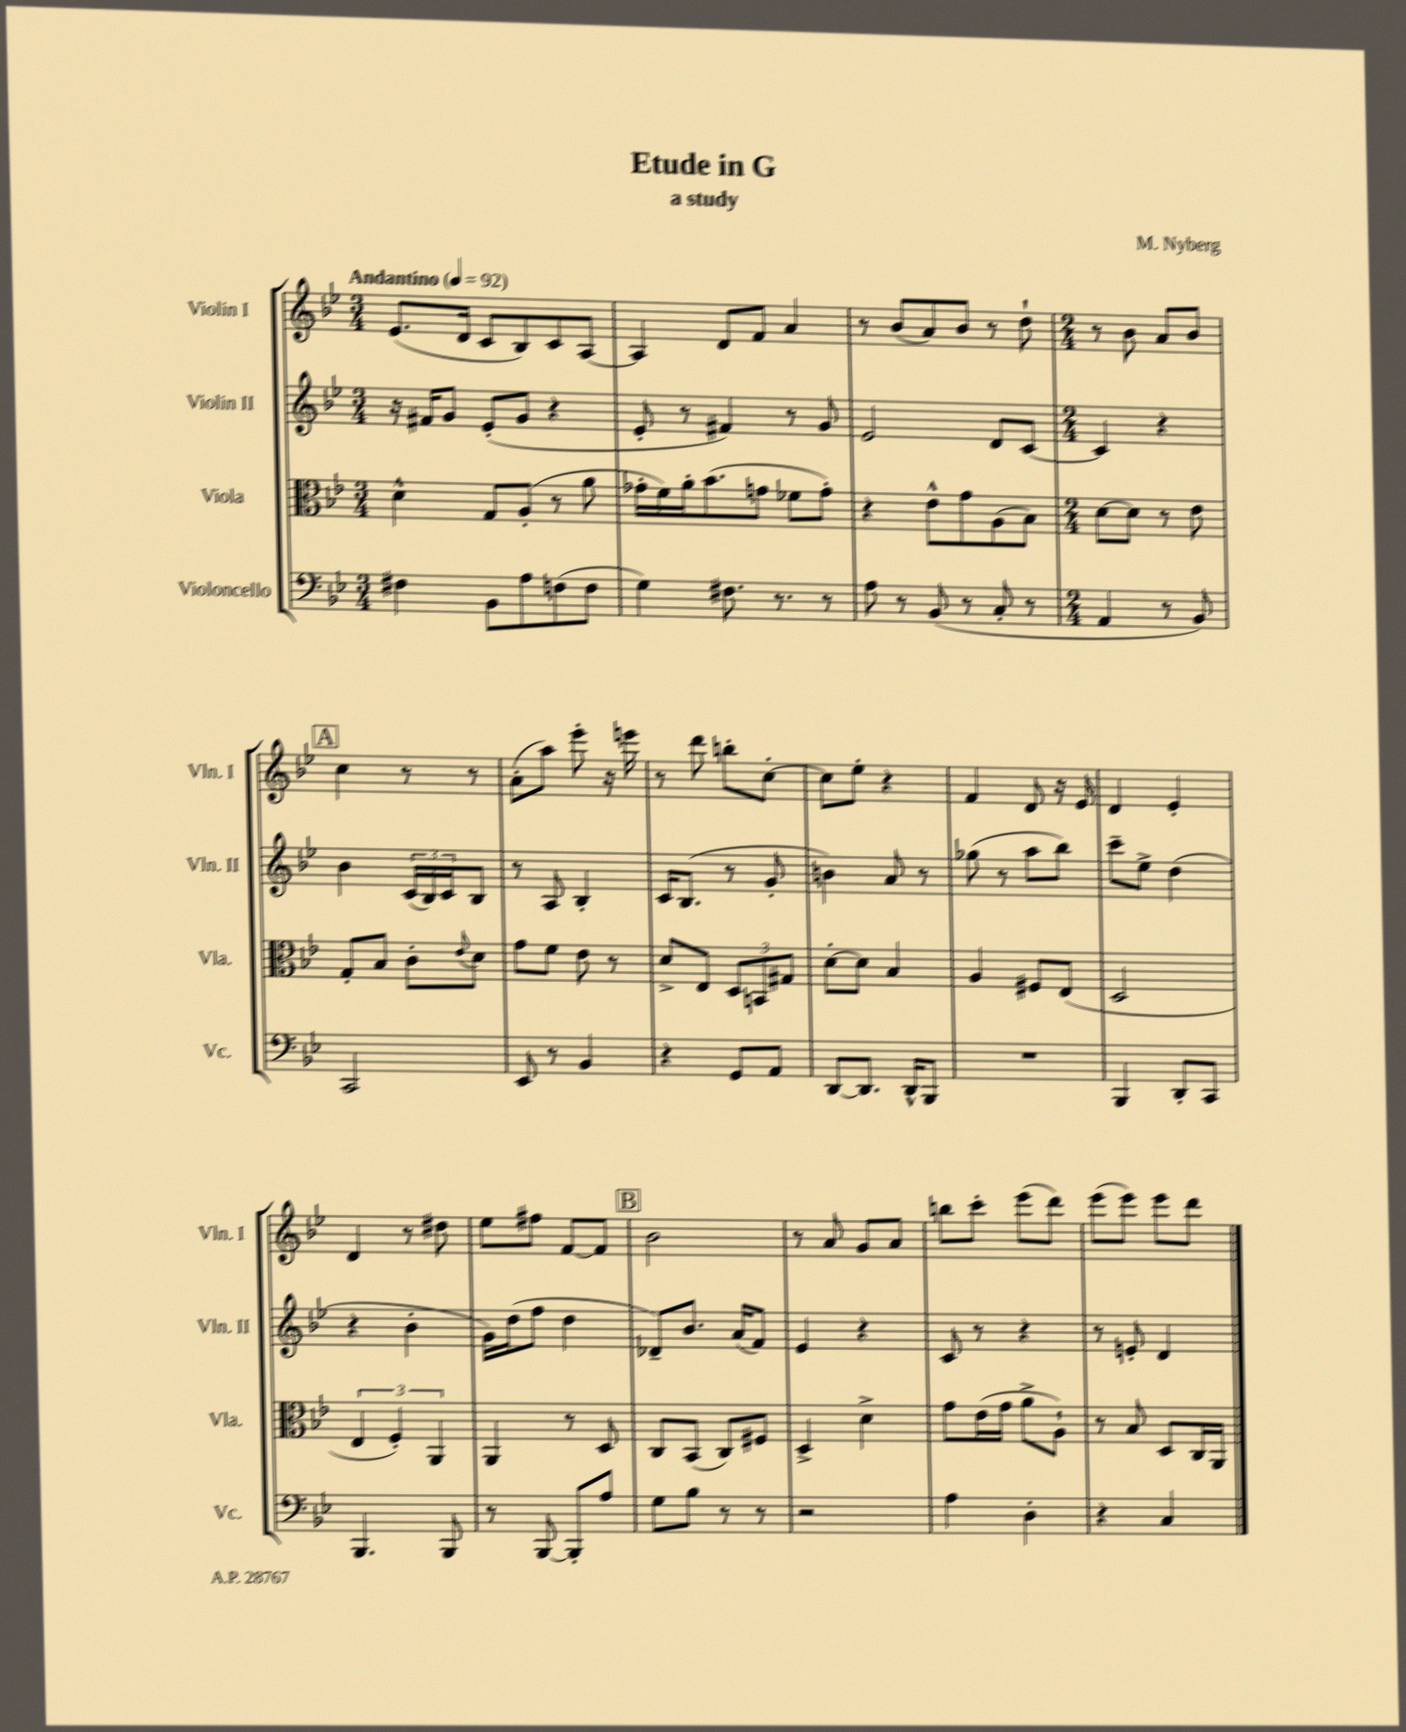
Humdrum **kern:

**kern	**kern	**kern	**kern
*staff4	*staff3	*staff2	*staff1
*clefF4	*clefC3	*clefG2	*clefG2
*k[b-e-]	*k[b-e-]	*k[b-e-]	*k[b-e-]
*M3/4	*M3/4	*M3/4	*M3/4
*MM92	*MM92	*MM92	*MM92
4F#\	4d^^\	16r	(8.e-/L
.	.	16f#/LK	.
.	.	8g/J	.
.	.	.	16d/Jk
8BB-\L	8G/L	(8e-'/L	8c/L
8A\	(8A'/J	8g/J	8B-/)
(8F\	8r	4r	8c/
8F\J	8a\	.	[8A/J
=	=	=	=
4G\)	16g-'\LL	8e-'/	4A/]
.	16f\)	.	.
.	16a'\J	8r	.
.	(8.b-\	.	.
8.F#\	.	4f#/)	8d/L
.	8g\J	.	8f/J
8.r	.	.	.
.	8f-\L	8r	4a/
8r	8g'\J)	8g/	.
=	=	=	=
8A\	4r	2e-/	8r
8r	.	.	(8b-/L
(8BB-/	8e-^^\L	.	8a/)
8r	8g\	.	8b-/J
8C'/	(8A\	8d/L	8r
8r	8B-\J)	[8c/J	8dd`\
=	=	=	=
*M2/4	*M2/4	*M2/4	*M2/4
4AA/	[8d\L	4c/]	8r
.	8d\]J	.	8b-\
8r	8r	4r	8a/L
8BB-/)	8e-\	.	8b-/J
=	=	=	=
2CC/	8G'/L	4b-\	4cc\
.	8B-/J	.	.
.	8c'\L	(24c/LL	8r
.	.	24B-/)	.
.	.	24c/J	.
.	8qqe-/	.	.
.	8d\J	8B-/J	8r
=	=	=	=
8EE-/	8g\L	8r	(8a'\L
8r	8f\J	8A/	8aa\J)
4BB-/	8e-\	4B-'/	8eee-'\
.	8r	.	16r
.	.	.	16eee\
=	=	=	=
4r	8d^/L	16c/LK	8r
.	.	(8.B-/J	.
.	8E-/J	.	8ddd\
8GG/L	12D/L	8r	8bb'\L
.	12BB/	.	.
8AA/J	.	8g'/	[8cc'\J
.	12G#/J	.	.
=	=	=	=
[8DD/L	[8d'\L	4b\)	8cc\]L
8.DD/]J	8d\]J	.	8ee-'\J
.	4B-/	8a/	4r
16DD^^/LK	.	.	.
8BBB-/J	.	8r	.
=	=	=	=
2r	4A/	(8gg-\	4f/
.	.	8r	.
.	8F#/L	8aa\L	8d/
.	(8E-/J	8bb-\J)	16r
.	.	.	16e-/
=	=	=	=
4BBB-/	2D/	8ccc~\L	4d/
.	.	8ee-^\J	.
8DD'/L	.	(4dd\	4e-'/
8CC/J	.	.	.
=	=	=	=
4.BBB-/	6E-/	4r	4d/
.	6F'/)	.	.
.	.	4b-'\	8r
.	6AA/	.	.
8BBB-/	.	.	8dd#\
=	=	=	=
8r	4AA/	16g\LL)	8ee-\L
.	.	(16dd\J	.
[8BBB-/	.	8ff\J	8ff#\J
8BBB-'/]L	8r	4dd\	[8f/L
8A/J	8D/	.	8f/]J
=	=	=	=
8G\L	8C/L	8d-~/L)	2b-\
8B-\J	(8BB-/J	8.b-/J	.
8r	8C/L)	.	.
.	.	(16a/LK	.
8r	8F#/J	8f/J)	.
=	=	=	=
2r	4D^/	4e-/	8r
.	.	.	8a/
.	4d^\	4r	8g/L
.	.	.	8a/J
=	=	=	=
4A\	8g\L	8c/	8bb\L
.	(16e-\L	8r	8ccc'\J
.	16g\JJ	.	.
4D'\	8a^\L	4r	(8eee-\L
.	8A`\J)	.	8ddd\J)
=	=	=	=
4r	8r	8r	(8eee-\L
.	8B-/	8e'/	8eee-\J)
4C/	8D/L	4d/	8eee-\L
.	16C/L	.	8ddd\J
.	16AA/JJ	.	.
==	==	==	==
*-	*-	*-	*-
